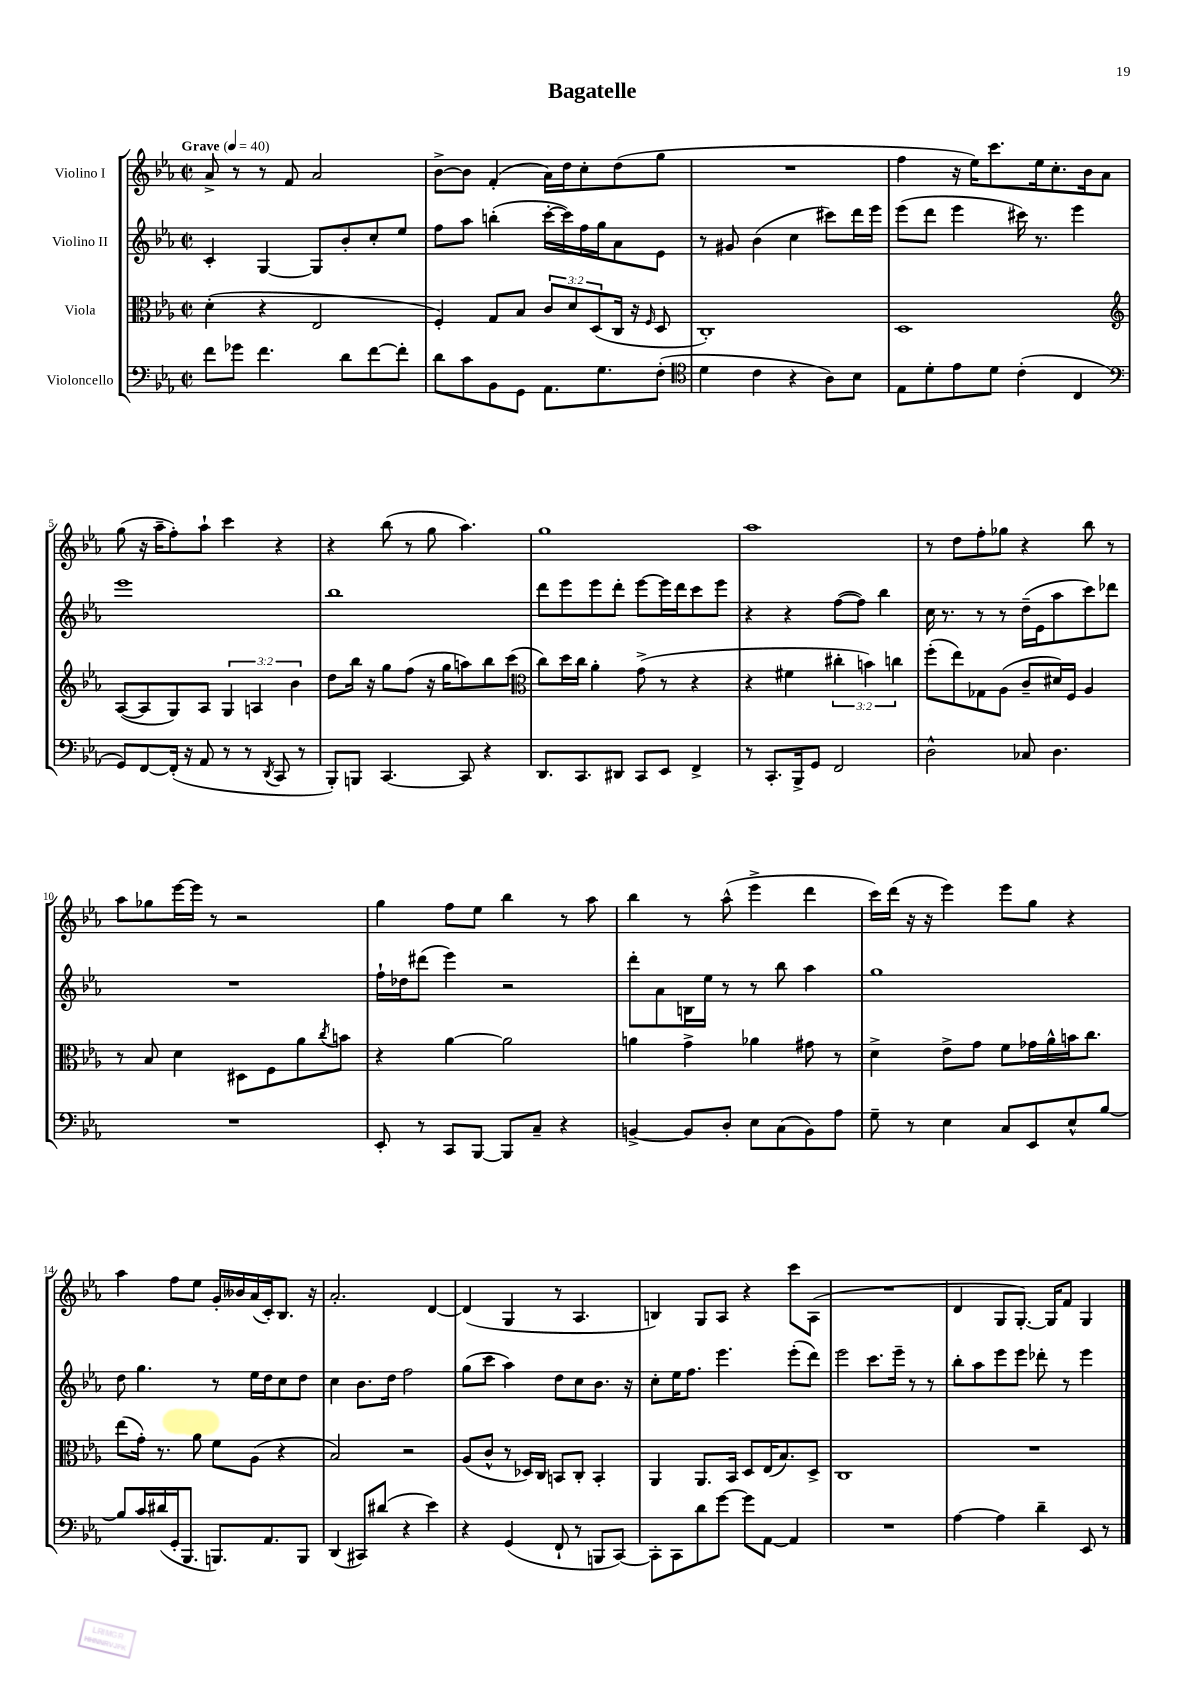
\header { title = "Bagatelle" }
<<
\new StaffGroup <<
\new Staff = "s0" \with { instrumentName = "Violino I" } {
    \clef treble \key ees \major \defaultTimeSignature \time 2/2 \tempo "Grave" 4 = 40
    aes'8-> r8 r8 f'8 aes'2 |
    bes'8~-> bes'8 f'4-.( aes'16) d''16 c''8-. d''8( g''8 |
    R1 |
    f''4 r16 ees''16) c'''8. ees''16 c''8.-. bes'16 aes'8 |
    g''8( r16 aes''16-- f''8-.) aes''8-! c'''4 r4 |
    r4 bes''8( r8 g''8 aes''4.) |
    g''1 |
    aes''1 |
    r8 d''8 f''8-. ges''8 r4 bes''8 r8 |
    aes''8 ges''8 ees'''16~ ees'''16 r8 r2 |
    g''4 f''8 ees''8 bes''4 r8 aes''8 |
    bes''4 r8 aes''8-^( ees'''4-> d'''4 |
    c'''16) d'''16( r16 r16 ees'''4) ees'''8 g''8 r4 |
    aes''4 f''8 ees''8 g'16-. beses'16 aes'16( c'16-.) bes8. r16 |
    aes'2.-. d'4~ |
    d'4( g4 r8 aes4. |
    b4) g8 aes8 r4 c'''8 aes8( |
    R1 |
    d'4 g8 g8.~-.) g16 f'8 g4 \bar "|." |
}
\new Staff = "s1" \with { instrumentName = "Violino II" } {
    \clef treble \key ees \major \defaultTimeSignature \time 2/2
    c'4-. g4~ g8 bes'8-. c''8-. ees''8 |
    f''8 aes''8 b''4-.( c'''16~-. c'''16) f''16 g''16 aes'8 ees'8 |
    r8 gis'8 bes'4( c''4 cis'''8) d'''16 ees'''16 |
    ees'''8( d'''8 ees'''4 cis'''16) r8. ees'''4 |
    ees'''1 |
    bes''1 |
    d'''8 ees'''8 ees'''8 d'''8-. ees'''8~ ees'''16 d'''16 c'''8 ees'''8 |
    r4 r4 f''8~( f''8) bes''4 |
    c''16 r8. r8 r8 d''16--( ees'16 aes''8 c'''8) des'''8 |
    R1 |
    f''16-! des''16 dis'''8( ees'''4) r2 |
    d'''8-. aes'8 b16 ees''16 r8 r8 bes''8 aes''4 |
    g''1 |
    d''8 g''4. r8 ees''16 d''16 c''8 d''8 |
    c''4 bes'8. d''16 f''2 |
    g''8( c'''8 aes''4) d''8 c''8 bes'8. r16 |
    c''8-. ees''16 f''8. ees'''4. ees'''8-.( d'''8) |
    ees'''2 c'''8. ees'''16-- r8 r8 |
    bes''8-. aes''8 ees'''8 ees'''8 des'''8-. r8 ees'''4 \bar "|." |
}
\new Staff = "s2" \with { instrumentName = "Viola" } {
    \clef alto \key ees \major \defaultTimeSignature \time 2/2 \override Staff.TupletNumber.text = #tuplet-number::calc-fraction-text
    d'4-.( r4 ees2 |
    f4-.) g8 bes8 \tuplet 3/2 { c'8 d'8 d8( } c16 r16 \grace { f16 } d8 |
    c1-.) |
    d1 |
    \clef treble aes8~( aes8 g8) aes8 \tuplet 3/2 { g4 a4 bes'4 } |
    d''8 bes''16 r16 g''8 f''8( r16 g''16 a''8) bes''8 c'''8( |
    \clef alto c''8) d''16 c''16 aes'4-. g'8->( r8 r4 |
    r4 fis'4 \tuplet 3/2 { cis''4-. b'4) c''4 } |
    f''8-.( ees''8) ges8 aes8( c'8-- dis'16) f16 aes4 |
    r8 bes8 d'4 dis8 f8 aes'8 \acciaccatura { c''8 } b'8 |
    r4 aes'4~ aes'2 |
    a'4 g'4-> aes'4 gis'8 r8 |
    d'4-> ees'8-> g'8 f'8 ges'16 aes'16-^ b'16 c''8. |
    ees''8( g'16-.) r8. aes'8 f'8 aes8( r4 |
    bes2) r2 |
    aes8( c'8-^ r8 des16) c16 b,8 c8-. b,4-. |
    aes,4 aes,8. bes,16 d8 ees16( bes8.) d8-> |
    c1 |
    R1 \bar "|." |
}
\new Staff = "s3" \with { instrumentName = "Violoncello" } {
    \clef bass \key ees \major \defaultTimeSignature \time 2/2
    f'8 ges'8 f'4. d'8 f'8~ f'8-. |
    d'8 c'8 bes,8 g,8 aes,8. g8. f8-.( |
    \clef tenor d'4 c'4 r4 aes8) bes8 |
    ees8 d'8-. ees'8 d'8 c'4-.( c4 |
    \clef bass g,8) f,8~ f,16-.( r16 aes,8 r8 r8 \acciaccatura { d,8 } c,8 r8 |
    bes,,8-.) b,,8 c,4.~ c,8 r4 |
    d,8. c,8. dis,8 c,8 ees,8 f,4-> |
    r8 c,8.-. bes,,16-> g,8 f,2 |
    d2-^ ces8 d4. |
    R1 |
    ees,8-. r8 c,8 bes,,8~ bes,,8 c8-- r4 |
    b,4~-> b,8 d8-. ees8 c8( b,8) aes8 |
    g8-- r8 ees4 c8 ees,8 ees8-^ bes8~ |
    bes8 c'16 dis'16( g,16-. bes,,8. b,,8.) aes,8. b,,8 |
    d,4( cis,8) dis'8( r4 ees'4) |
    r4 g,4( f,8-! r8 b,,8 c,8~) |
    c,8-. c,8 d'8 g'8~ g'8 aes,8~ aes,4 |
    R1 |
    aes4~ aes4 d'4-- ees,8 r8 \bar "|." |
}
>>
>>
